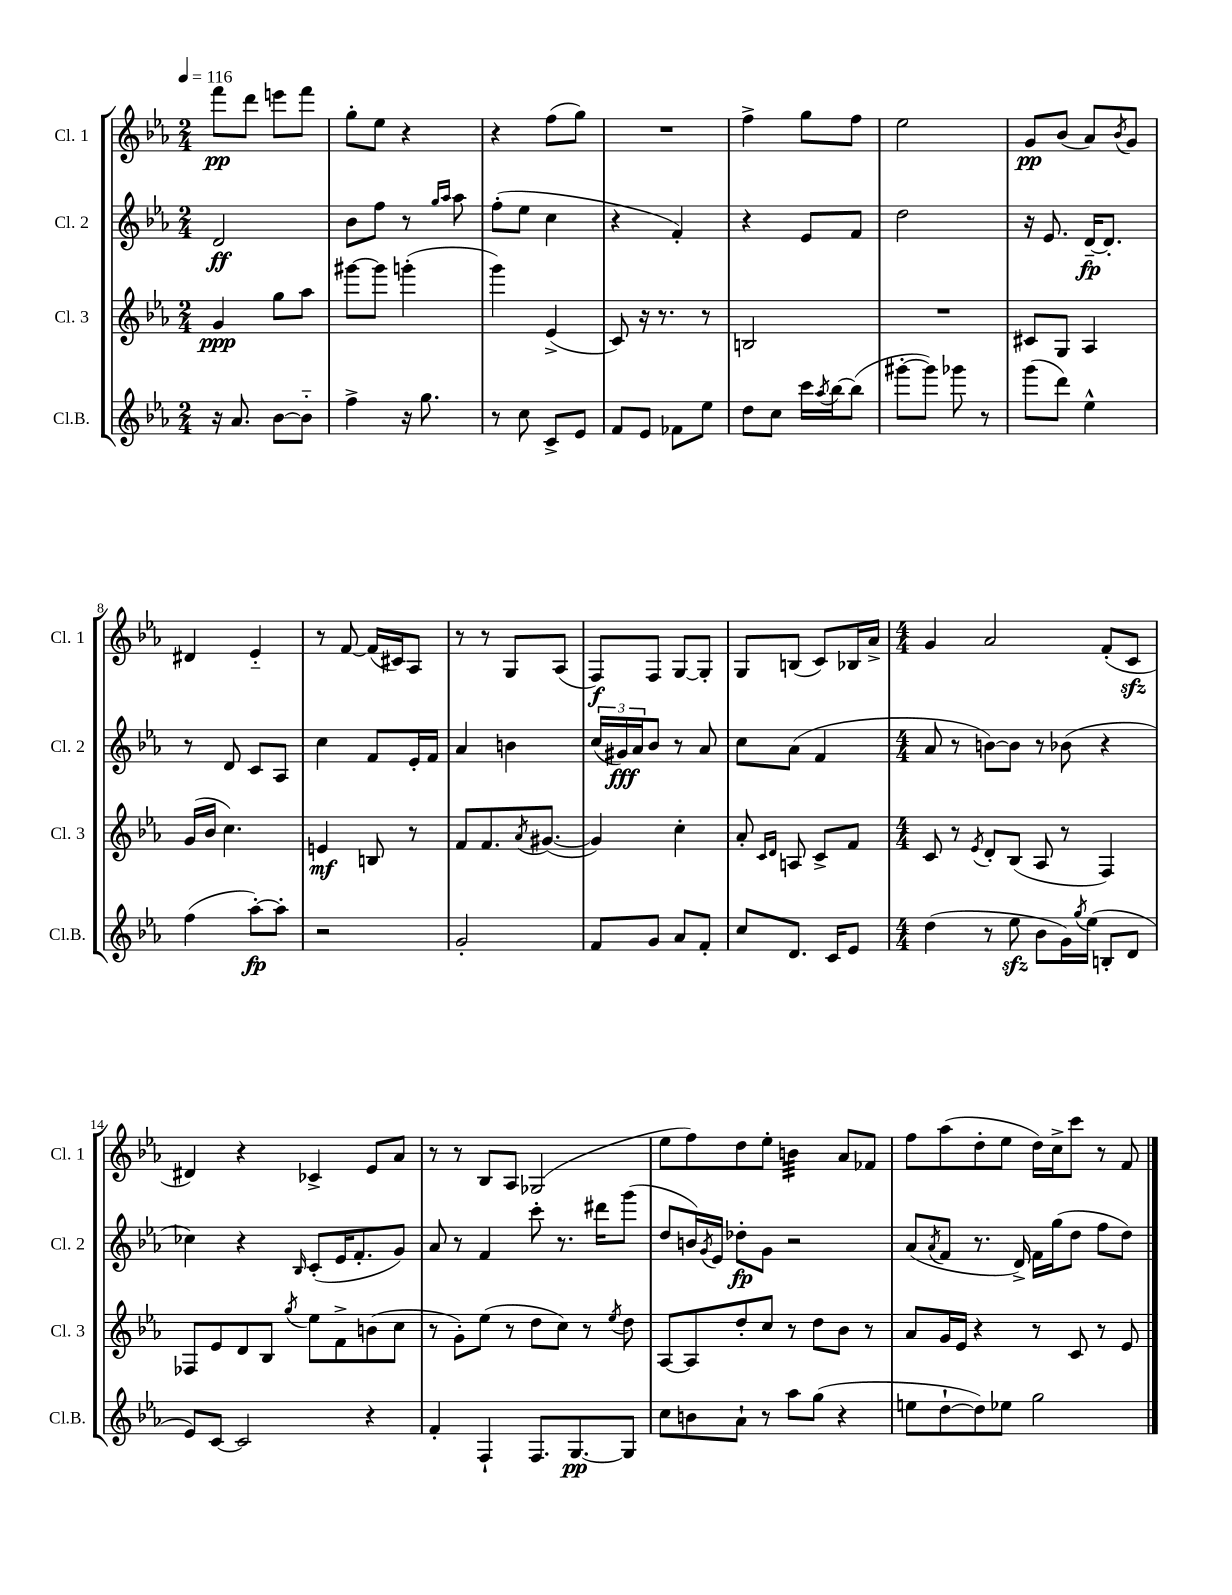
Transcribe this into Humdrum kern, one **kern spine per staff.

**kern	**dynam	**kern	**dynam	**kern	**dynam	**kern	**dynam
*part4	*part4	*part3	*part3	*part2	*part2	*part1	*part1
*staff4	*staff4	*staff3	*staff3	*staff2	*staff2	*staff1	*staff1
*I"Cl.B.	*	*I"Cl. 3	*	*I"Cl. 2	*	*I"Cl. 1	*
*I'Cl.B.	*	*I'Cl. 3	*	*I'Cl. 2	*	*I'Cl. 1	*
*clefG2	*	*clefG2	*	*clefG2	*	*clefG2	*
*k[b-e-a-]	*	*k[b-e-a-]	*	*k[b-e-a-]	*	*k[b-e-a-]	*
*M2/4	*	*M2/4	*	*M2/4	*	*M2/4	*
*MM116	*	*MM116	*	*MM116	*	*MM116	*
=1	=1	=1	=1	=1	=1	=1	=1
16r	.	4g/	ppp	2d/	ff	8fff\L	pp
8.a-/	.	.	.	.	.	.	.
.	.	.	.	.	.	8ddd\J	.
[8b-\L	.	8gg\L	.	.	.	8eeen\L	.
8b-\J]	.	8aa-\J	.	.	.	8fff\J	.
=2	=2	=2	=2	=2	=2	=2	=2
4ff^\	.	[8ggg#X\L	.	8b-\L	.	8gg'\L	.
.	.	8ggg#\J]	.	8ff\J	.	8ee-\J	.
16r	.	(4gggn'\	.	8r	.	4r	.
8.gg\	.	.	.	.	.	.	.
.	.	.	.	16qqgg/LL	.	.	.
.	.	.	.	16qqaa-/JJ	.	.	.
.	.	.	.	8aa-\	.	.	.
=3	=3	=3	=3	=3	=3	=3	=3
8r	.	4ggg\)	.	(8ff'\L	.	4r	.
8cc\	.	.	.	8ee-\J	.	.	.
8c^/L	.	(4e-^/	.	4cc\	.	(8ff\L	.
8e-/J	.	.	.	.	.	8gg\J)	.
=4	=4	=4	=4	=4	=4	=4	=4
8f/L	.	8c/)	.	4r	.	2r	.
8e-/J	.	16r	.	.	.	.	.
.	.	8.r	.	.	.	.	.
8f-X\L	.	.	.	4f'/)	.	.	.
8ee-\J	.	8r	.	.	.	.	.
=5	=5	=5	=5	=5	=5	=5	=5
8dd\L	.	2Bn/	.	4r	.	4ff^\	.
8cc\J	.	.	.	.	.	.	.
16ccc\LL	.	.	.	8e-/L	.	8gg\L	.
8qaa-/	.	.	.	.	.	.	.
[16bb-\J	.	.	.	.	.	.	.
(8bb-\J]	.	.	.	8f/J	.	8ff\J	.
=6	=6	=6	=6	=6	=6	=6	=6
[8ggg#X'\L	.	2r	.	2dd\	.	2ee-\	.
8ggg#\J])	.	.	.	.	.	.	.
8ggg-X\	.	.	.	.	.	.	.
8r	.	.	.	.	.	.	.
=7	=7	=7	=7	=7	=7	=7	=7
(8ggg\L	.	8c#X/L	.	16r	.	8g/L	pp
.	.	.	.	8.e-/	.	.	.
8ddd\J)	.	8G/J	.	.	.	(8b-/J	.
4ee-^^\	.	4A-/	.	[16d~/KL	fp	8a-/L)	.
.	.	.	.	8.d'/J]	.	.	.
.	.	.	.	.	.	8qb-/	.
.	.	.	.	.	.	8g/J	.
!!LO:LB:g=z
=8	=8	=8	=8	=8	=8	=8	=8
(4ff\	.	(16g/LL	.	8r	.	4d#X/	.
.	.	16b-/JJ	.	.	.	.	.
.	.	4.cc\)	.	8d/	.	.	.
[8aa-'\L)	fp	.	.	8c/L	.	4e-/	.
8aa-'\J]	.	.	.	8A-/J	.	.	.
=9	=9	=9	=9	=9	=9	=9	=9
2r	.	4en/	mf	4cc\	.	8r	.
.	.	.	.	.	.	[8f/	.
.	.	8Bn/	.	8f/L	.	(16f/LL]	.
.	.	.	.	.	.	16c#X/J)	.
.	.	8r	.	16e-'/L	.	8A-/J	.
.	.	.	.	16f/JJ	.	.	.
=10	=10	=10	=10	=10	=10	=10	=10
2g'/	.	8f/L	.	4a-/	.	8r	.
.	.	8.f/	.	.	.	8r	.
.	.	.	.	4bn\	.	8G/L	.
.	.	8qa-/	.	.	.	.	.
.	.	([8.g#X/J	.	.	.	.	.
.	.	.	.	.	.	(8A-/J	.
=11	=11	=11	=11	=11	=11	=11	=11
8f/L	.	4g#/])	.	(24cc/LL	.	8F/L)	f
.	.	.	.	24g#X/)	fff	.	.
.	.	.	.	24a-/J	.	.	.
8g/J	.	.	.	8b-/J	.	8F/J	.
8a-/L	.	4cc'\	.	8r	.	[8G/L	.
8f'/J	.	.	.	8a-/	.	8G'/J]	.
=12	=12	=12	=12	=12	=12	=12	=12
8cc/L	.	8a-'/	.	8cc\L	.	8G/L	.
.	.	16qqc/LL	.	.	.	.	.
.	.	16qqd/JJ	.	.	.	.	.
8.d/J	.	8An/	.	(8a-\J	.	(8Bn/J	.
.	.	8c^/L	.	4f/	.	8c/L)	.
16c/KL	.	.	.	.	.	.	.
8e-/J	.	8f/J	.	.	.	16B-X/L	.
.	.	.	.	.	.	16a-^/JJ	.
=13	=13	=13	=13	=13	=13	=13	=13
*M4/4	*	*M4/4	*	*M4/4	*	*M4/4	*
(4dd\	.	8c/	.	8a-/	.	4g/	.
.	.	8r	.	8r	.	.	.
.	.	8qe-/	.	.	.	.	.
8r	.	8d'/L	.	[8bn\L)	.	2a-/	.
8ee-zz\	.	(8B-/J	.	8b\J]	.	.	.
8b-\L	.	8A-/	.	8r	.	.	.
16g\L)	.	8r	.	(8b-X\	.	.	.
8qgg/	.	.	.	.	.	.	.
(16ee-\JJ	.	.	.	.	.	.	.
8Bn'/L	.	4F/)	.	4r	.	(8f'/L	.
8d/J	.	.	.	.	.	8czz/J	.
!!LO:LB:g=z
=14	=14	=14	=14	=14	=14	=14	=14
8e-/L)	.	8F-X/L	.	4cc-X\)	.	4d#X/)	.
[8c/J	.	8e-/	.	.	.	.	.
2c/]	.	8d/	.	4r	.	4r	.
.	.	8B-/J	.	.	.	.	.
.	.	8qgg/	.	16qqB-/	.	.	.
.	.	8ee-\L	.	(8c'/L	.	4c-X^/	.
.	.	8f^\	.	16e-/K	.	.	.
.	.	.	.	8.f'/	.	.	.
4r	.	(8bn\	.	.	.	8e-/L	.
.	.	8cc\J	.	8g/J)	.	8a-/J	.
=15	=15	=15	=15	=15	=15	=15	=15
4f'/	.	8r	.	8a-/	.	8r	.
.	.	8g'\L)	.	8r	.	8r	.
4F`/	.	(8ee-\J	.	4f/	.	8B-/L	.
.	.	8r	.	.	.	8A-/J	.
8.F/L	.	8dd\L	.	8ccc'\	.	(2G-X/	.
.	.	8cc\J)	.	8.r	.	.	.
[8.G/	pp	.	.	.	.	.	.
.	.	8r	.	.	.	.	.
.	.	.	.	16ddd#X\KL	.	.	.
.	.	8qee-/	.	.	.	.	.
8G/J]	.	8dd\	.	(8ggg\J	.	.	.
=16	=16	=16	=16	=16	=16	=16	=16
8cc\L	.	[8A-/L	.	8dd/L	.	8ee-\L	.
8bn\	.	8A-/]	.	16bn/L)	.	8ff\)	.
.	.	.	.	8qg/	.	.	.
.	.	.	.	16e-/JJ	.	.	.
8a-`\J	.	8dd'/	.	8dd-X'\L	fp	8dd\	.
8r	.	8cc/J	.	8g\J	.	8ee-'\J	.
*	*	*	*	*	*	*tremolo	*
8aa-\L	.	8r	.	2r	.	32bn\LLL	.
.	.	.	.	.	.	32bn\	.
.	.	.	.	.	.	32bn\	.
.	.	.	.	.	.	32bn\	.
(8gg\J	.	8dd\L	.	.	.	32bn\	.
.	.	.	.	.	.	32bn\	.
.	.	.	.	.	.	32bn\	.
.	.	.	.	.	.	32bn\JJJ	.
*	*	*	*	*	*	*Xtremolo	*
4r	.	8b-\J	.	.	.	8a-/L	.
.	.	8r	.	.	.	8f-X/J	.
=17	=17	=17	=17	=17	=17	=17	=17
8een\L	.	8a-/L	.	(8a-/L	.	8ff\L	.
.	.	.	.	8qa-/	.	.	.
[8dd`\	.	16g/L	.	8f/J	.	(8aa-\	.
.	.	16e-/JJ	.	.	.	.	.
8dd\])	.	4r	.	8.r	.	8dd'\	.
8ee-X\J	.	.	.	.	.	8ee-\J	.
.	.	.	.	16d^/)	.	.	.
2gg\	.	8r	.	16f\LL	.	16dd\LL)	.
.	.	.	.	(16gg\J	.	16cc^\J	.
.	.	8c/	.	8dd\J	.	8ccc\J	.
.	.	8r	.	8ff\L	.	8r	.
.	.	8e-/	.	8dd\J)	.	8f/	.
==	==	==	==	==	==	==	==
*-	*-	*-	*-	*-	*-	*-	*-
